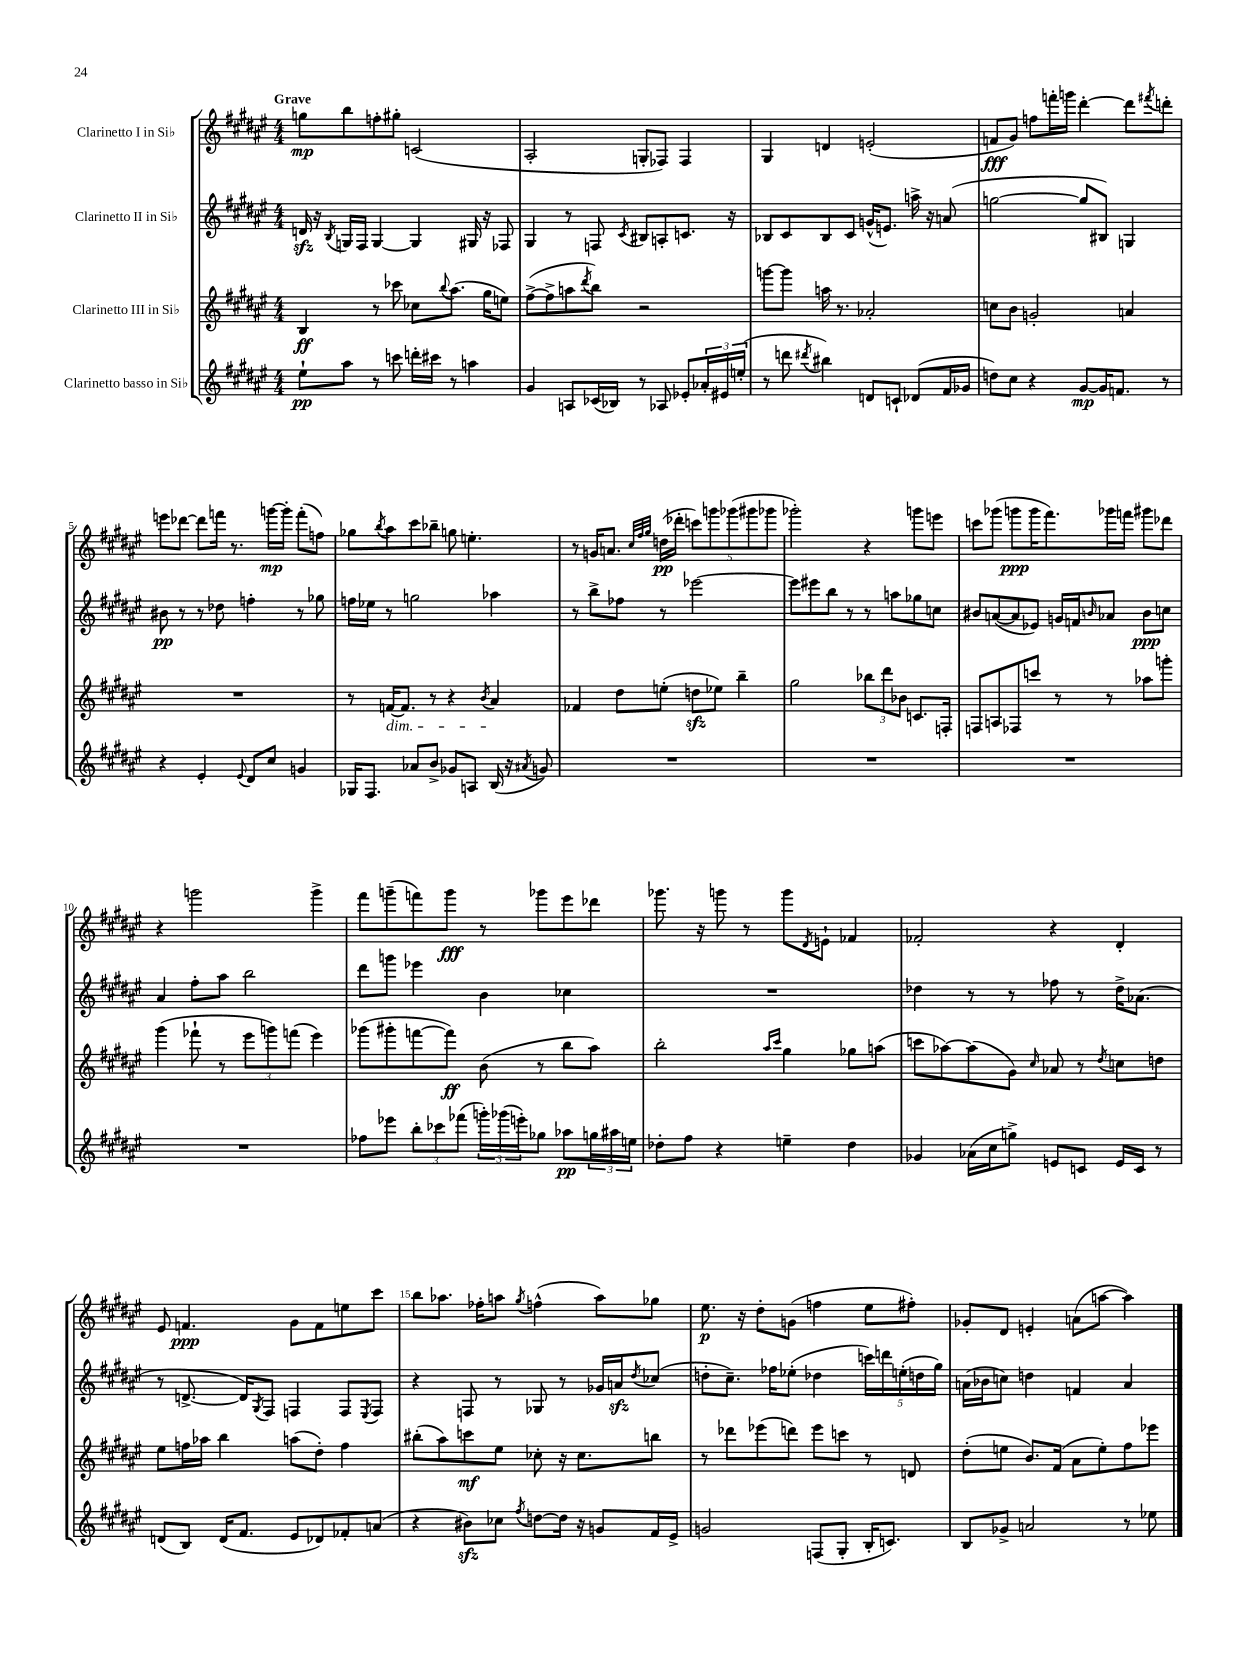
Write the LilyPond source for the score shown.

<<
\new StaffGroup <<
\new Staff = "s0" \with { instrumentName = "Clarinetto I in Sib" } {
    \clef treble \key fis \major \numericTimeSignature \time 4/4 \tempo "Grave"
    g''8\mp b''8 f''8-. gis''8-. c'2( |
    ais2-. g8-. fes8) fes4 |
    gis4 d'4 e'2-.( |
    f'8\fff gis'8) f''8 f'''16-. g'''16 dis'''4~-. dis'''8 \acciaccatura { fis'''8 } d'''8-. |
    e'''8 des'''8~ des'''8 f'''16 r8. g'''16~\mp g'''16-. f'''8-.( f''8) |
    ges''8 \acciaccatura { b''8 } ais''8 cis'''8 bes''8-- g''8 e''4.-. |
    r8 g'16 a'8. \grace { cis''32 fis''32 gis''32 } d''16\pp( des'''16-. \tuplet 5/4 { c'''8) g'''8 ges'''8( gis'''8 ges'''8 } |
    ges'''2-.) r4 g'''8 e'''8 |
    c'''8 ges'''8( g'''8\ppp g'''16 fis'''8.) ges'''16 f'''16 gis'''8 des'''8 |
    r4 g'''2 g'''4-> |
    fis'''8 g'''8--( f'''8) g'''8\fff r8 ges'''8 eis'''8 des'''8 |
    ges'''8. r16 g'''8 r8 g'''8 \acciaccatura { dis'8 } e'8-! fes'4 |
    fes'2-. r4 dis'4-. |
    eis'8 f'4.\ppp gis'8 f'8 e''8 cis'''8 |
    b''8 aes''8. fes''16-. a''8 \acciaccatura { gis''8 } f''4-^( a''8) ges''8 |
    eis''8.\p r16 dis''8-. g'8( f''4 eis''8 fis''8-.) |
    ges'8-. dis'8 e'4-. a'8( a''8~ a''4) \bar "|." |
}
\new Staff = "s1" \with { instrumentName = "Clarinetto II in Sib" } {
    \clef treble \key fis \major \numericTimeSignature \time 4/4
    d'16\sfz r16 \acciaccatura { b8 } g16 fis16 g4~ g4 gis16 r16 fes8 |
    gis4 r8 f8 \acciaccatura { cis'8 } bis8 a8-. c'8. r16 |
    bes8 cis'8 bes8 cis'8 g'16-^( e'8.) a''16-> r16 a'8( |
    g''2~ g''8 bis8) g4 |
    bis'8\pp r8 r8 des''8 f''4-. r8 ges''8 |
    f''16 ees''16 r8 g''2 aes''4 |
    r8 b''8-> fes''8 r8 ees'''2~ |
    ees'''8 eis'''8 b''8 r8 r8 a''8 ges''8 c''8 |
    bis'8 a'8~( a'8 ees'8) g'16 f'16 \grace { b'16 } aes'8 b'8\ppp c''8 |
    ais'4 fis''8-. ais''8 b''2 |
    dis'''8 g'''8 ees'''4 b'4 ces''4 |
    R1 |
    des''4 r8 r8 fes''8 r8 des''16-> aes'8.( |
    r8 d'8.~-> d'16) \acciaccatura { gis8 } fis8 f4 f8 \acciaccatura { eis8 } f8 |
    r4 f8 r8 ges8 r8 ges'16 a'16\sfz \acciaccatura { dis''8 } ces''8( |
    d''8-. cis''8.--) fes''16 ees''8-.( des''4 \tuplet 5/4 { c'''16) d'''16 e''16-.( d''16 gis''16) } |
    a'16( bes'16 c''8) d''4 f'4 a'4 \bar "|." |
}
\new Staff = "s2" \with { instrumentName = "Clarinetto III in Sib" } {
    \clef treble \key fis \major \numericTimeSignature \time 4/4
    b4\ff r8 ces'''8 ces''8 \appoggiatura { b''8 } ais''8.( gis''16 e''8) |
    fis''8~->( fis''8-> a''8 \acciaccatura { dis'''8 } b''8) r2 |
    g'''8~ g'''8 a''16 r8. aes'2-. |
    c''8 b'8 g'2-. a'4 |
    R1 |
    r8 f'16~\dim f'8. r8 r4 \acciaccatura { b'8 } ais'4\! |
    fes'4 dis''8 e''8-.( d''8\sfz ees''8) b''4-- |
    gis''2 \tuplet 3/2 { bes''8 dis'''8 bes'8 } c'8. f16-. |
    f8 a8 fes8 c'''8 r8 r8 aes''8 g'''8-. |
    gis'''4( fes'''8-! r8 \tuplet 3/2 { eis'''8 g'''8) f'''8( } eis'''4) |
    ges'''8( gis'''8-. f'''8~ f'''8\ff) b'8( r8 b''8 ais''8) |
    b''2-. \grace { ais''16 cis'''16 } gis''4 ges''8 a''8( |
    c'''8 aes''8~) aes''8( gis'8) \grace { cis''16 } aes'8 r8 \acciaccatura { dis''8 } c''8 d''8 |
    eis''8 f''16 aes''16 b''4 a''8( dis''8-.) f''4 |
    bis''8-.( ais''8) c'''8\mf eis''8 ces''8-. r16 ces''8. b''8 |
    r8 des'''8 ees'''8( d'''8) ees'''8 c'''8 r8 d'8 |
    dis''8-.( e''8 b'8.) fis'16( ais'8 e''8-.) fis''8 ees'''8 \bar "|." |
}
\new Staff = "s3" \with { instrumentName = "Clarinetto basso in Sib" } {
    \clef treble \key fis \major \numericTimeSignature \time 4/4
    eis''8-!\pp ais''8 r8 c'''8 d'''16-. cis'''16 r8 a''4 |
    gis'4 a8 ces'16( bes16) r8 aes8 ees'8-. \tuplet 3/2 { aes'16-. eis'16 e''16-.( } |
    r8 d'''8 \acciaccatura { dis'''8 } bis''4) d'8 c'8-! des'8( fis'16 ges'16 |
    d''8) cis''8 r4 gis'8~\mp gis'16 f'8. r8 |
    r4 eis'4-. \appoggiatura { eis'8 } dis'8 cis''8 g'4 |
    ges16 fis8. aes'8 b'8-> ges'8 a8 b16( r16 \acciaccatura { ais'8 } g'8) |
    R1 |
    R1 |
    R1 |
    R1 |
    fes''8 ees'''8 \tuplet 3/2 { b''8-. ces'''8 fes'''8( } \tuplet 3/2 { g'''16-.) ges'''16( e'''16-.) } ges''8 aes''8\pp \tuplet 3/2 { g''16 ais''16 e''16 } |
    des''8-. fis''8 r4 e''4-- des''4 |
    ges'4 aes'16( cis''16 g''8->) e'8 c'8 e'16 c'16 r8 |
    d'8( b8) d'16( fis'8. eis'8 des'8) fes'8-. a'8( |
    r4 bis'8\sfz) ces''8 \acciaccatura { fis''8 } d''8~ d''16 r16 g'8 fis'16 eis'16-> |
    g'2 f8( gis8-. b16-. c'8.) |
    b8 ges'8-> a'2 r8 ees''8 \bar "|." |
}
>>
>>
\layout { \context { \Score \override BarNumber.break-visibility = ##(#f #t #t) barNumberVisibility = #(every-nth-bar-number-visible 5) } }
